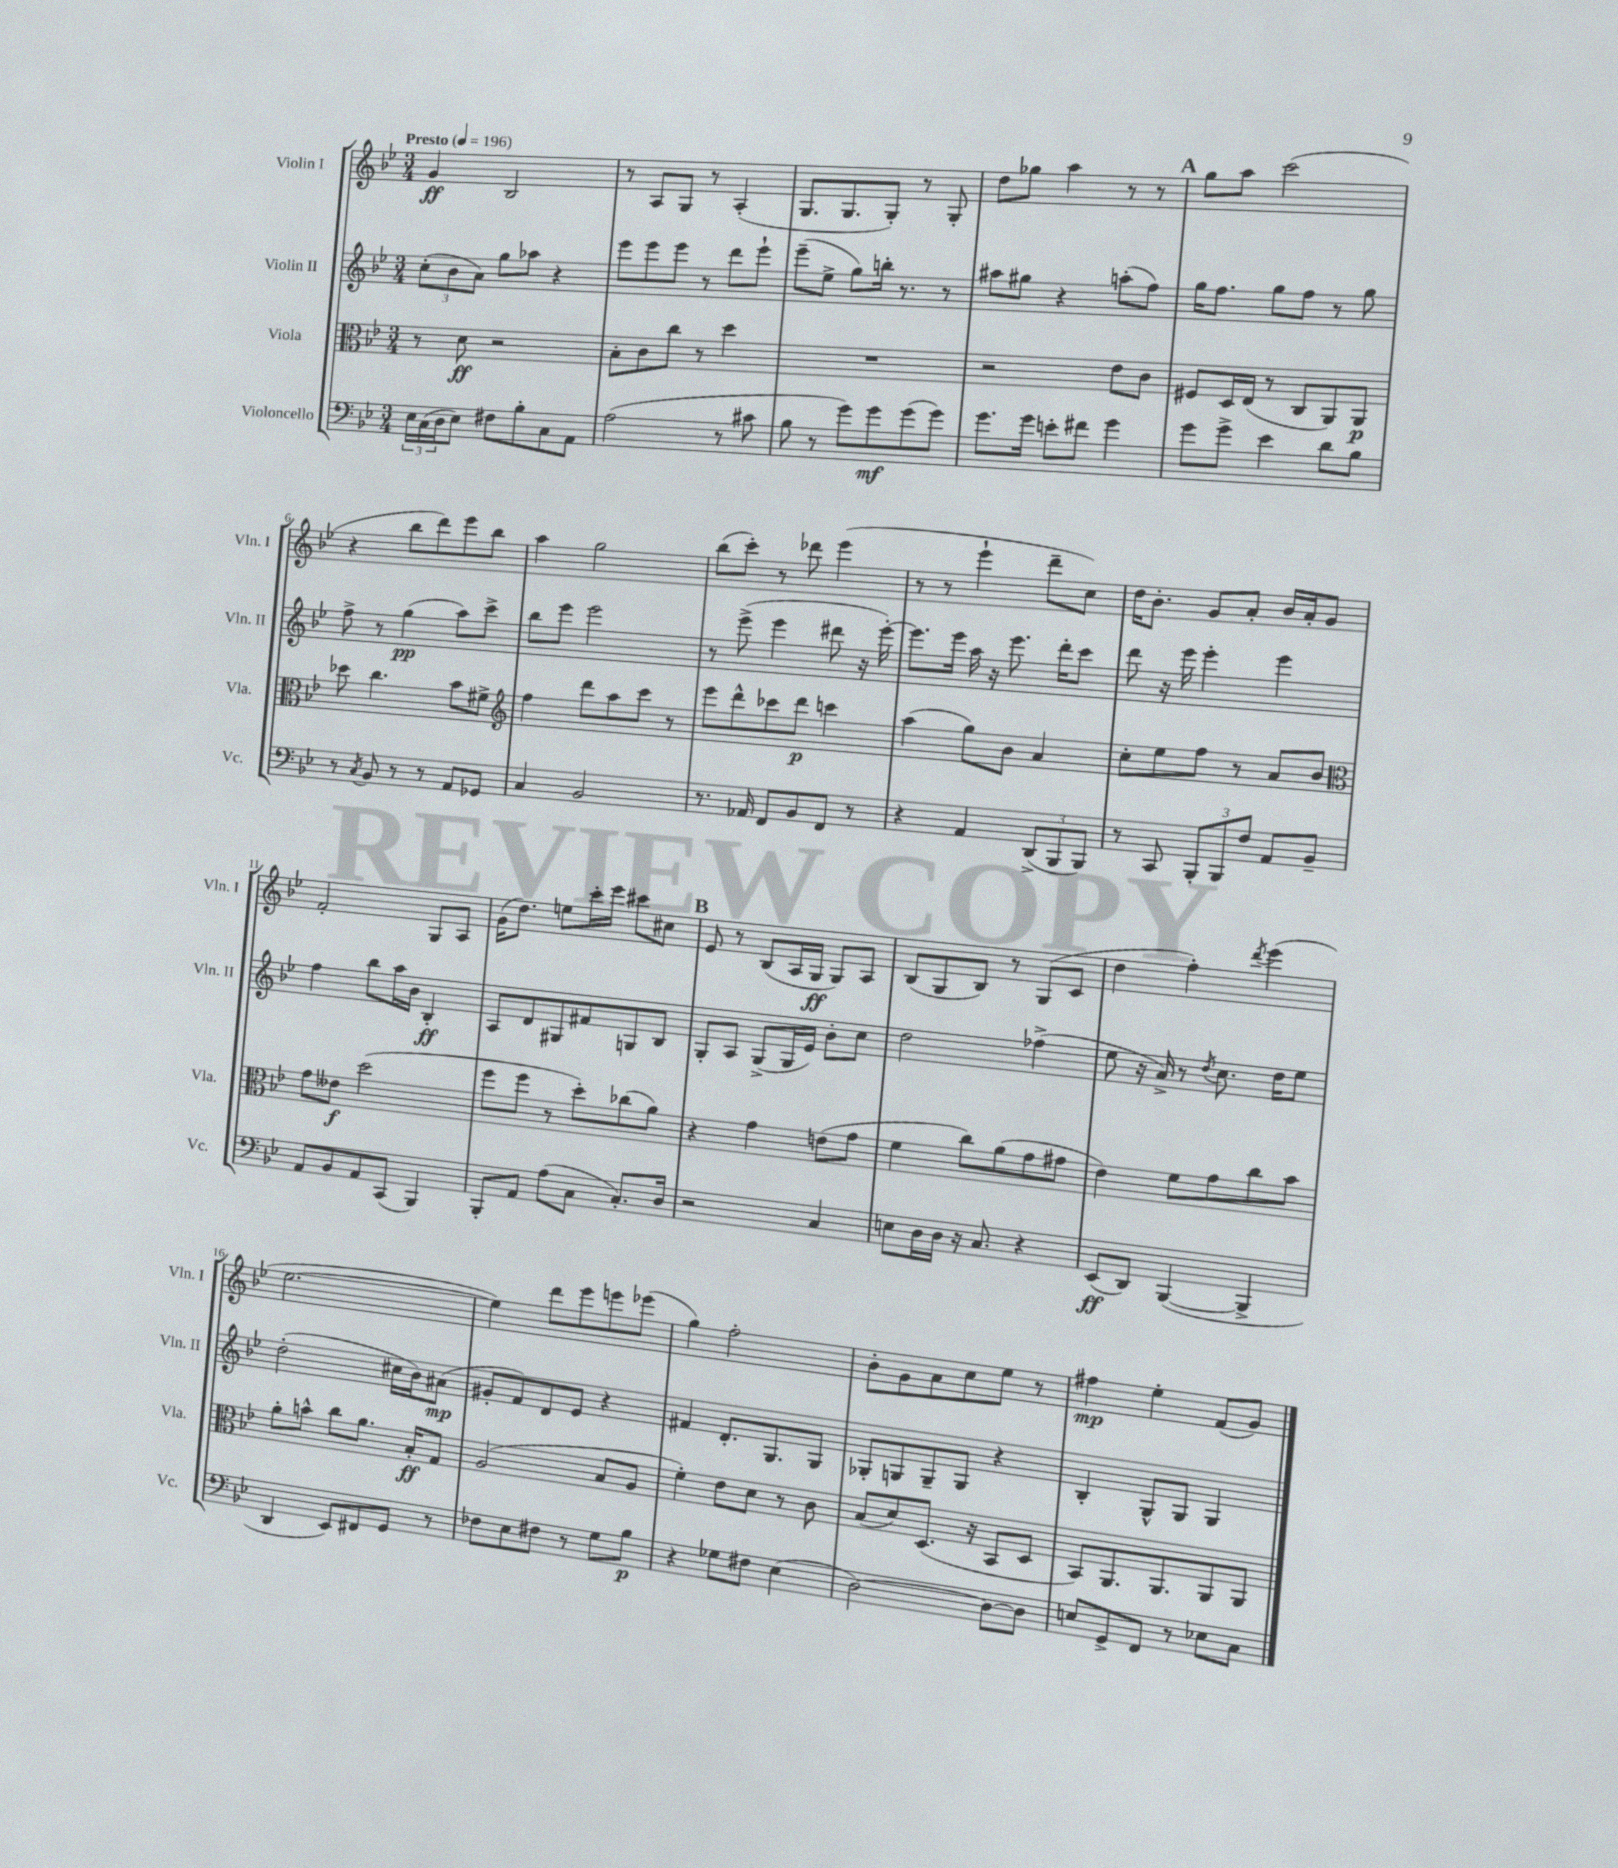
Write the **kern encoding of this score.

**kern	**kern	**kern	**kern
*staff4	*staff3	*staff2	*staff1
*clefF4	*clefC3	*clefG2	*clefG2
*k[b-e-]	*k[b-e-]	*k[b-e-]	*k[b-e-]
*M3/4	*M3/4	*M3/4	*M3/4
*MM196	*MM196	*MM196	*MM196
24E-\LL	8r	(12cc'\L	4g/
(24C\	.	.	.
24D\J	.	12b-\	.
8E-\J)	8d\	.	.
.	.	12a\J)	.
8F#\L	2r	8gg\L	2B-/
8B-'\	.	8aa-\J	.
8C\	.	4r	.
8AA\J	.	.	.
=	=	=	=
(2A\	8B-'\L	8eee-\L	8r
.	8c\	8eee-\	8A/L
.	8cc\J	8eee-\J	8G/J
.	8r	8r	8r
8r	4dd\	8ddd\L	(4A'/
8c#\	.	8eee-`\J	.
=	=	=	=
8B-\	2.r	(8eee-~\L	8.G/L
8r	.	8ee-^\J	.
.	.	.	8.G/
8g\L)	.	8gg\L)	.
8g\	.	16bb'\Jk	8G'/J)
.	.	8.r	.
(8g\	.	.	8r
8g\J)	.	8r	8G'/
=	=	=	=
8.g\L	2r	8aa#\L	8dd\L
.	.	8gg#\J	8gg-\J
16g\Jk	.	.	.
8e'\L	.	4r	4aa\
8f#\J	.	.	.
4g\	8e-\L	(8aa'\L	8r
.	8c\J	8ff\J)	8r
=	=	=	=
8g\L	8F#/L	16gg\LK	8gg\L
.	.	8.ff\J	.
8g^\J	16D/L	.	8aa\J
.	(16E-/JJ	.	.
4e-\	8r	8gg\L	(2ccc\
.	8C/L	8ff\J	.
8d\L	8AA/)	8r	.
8B-\J	8AA/J	8gg\	.
=	=	=	=
8r	8dd-\	8ff^\	4r
8qC/	.	.	.
8BB-/	4.cc\	8r	.
8r	.	(4gg\	8bb-\L
8r	.	.	8ddd\)
8AA/L	8b-\L	8aa\L)	8eee-\
8GG-/J	8f#^\J	8ccc^\J	8bb-\J
=	=	=	=
*	*clefG2	*	*
4C/	4ff\	8bb-\L	4aa\
.	.	8eee-\J	.
2BB-/	8ddd\L	2eee-\	2gg\
.	8aa\	.	.
.	8ccc\J	.	.
.	8r	.	.
=	=	=	=
8.r	8eee-\L	8r	(8bb-\L
.	8ddd^^\	(8eee-^\	8ccc'\J)
16AA-/	.	.	.
8FF/L	8ccc-\	4eee-\	8r
8BB-/	8ddd\J	.	8ddd-\
8FF/J	4ccc\	8ddd#\	(4eee-\
8r	.	16r	.
.	.	[16eee-'\)	.
=	=	=	=
4r	(4aa\	8.eee-\]L	8r
.	.	.	8r
.	.	16eee-\Jk	.
4AA/	8gg\L)	16aa\	4eee-`\
.	.	16r	.
.	8b-\J	8.eee-\	.
(12DD^/L	4a/	.	8ddd~\L
.	.	16ddd'\LK	.
12BBB-/	.	.	.
.	.	8ccc\J	8cc\J)
12BBB-/J)	.	.	.
=	=	=	=
8r	8cc'\L	8ddd\	16dd\LK
.	.	.	8.b-'\J
8CC/	8ee-\	16r	.
.	.	16eee-\	.
12BBB-'/L	8ff\J	4eee-'\	8g/L
12BBB-/	.	.	.
.	8r	.	8a'/J
12F/J	.	.	.
8AA/L	8a/L	4eee-\	16b-/LL
.	.	.	16a'/J
8BB-~/J	8b-/J	.	8g/J
=	=	=	=
*	*clefC3	*	*
8AA/L	8g\L	4ff\	2f'/
8BB-/	8e--\J	.	.
8AA/	(2dd\	8bb-\L	.
(8CC/J	.	16aa\L	.
.	.	16b-\JJ	.
4BBB-/)	.	4B-'/	8G/L
.	.	.	8A/J
=	=	=	=
8BBB-'/L	8ff\L	8A/L	(16g\LK
.	.	.	8.dd\J)
8AA/J	8ff\J	8d/	.
(8A\L	8r	8G#/	8ee\L
8C\J	8dd'\L)	8f#/	16ccc'\L
.	.	.	16eee-\JJ
8.C'/L)	(8cc-\	8G/	8ccc#\L
.	8a\J)	8B-/J	8cc#\J
16D/Jk	.	.	.
=	=	=	=
2r	4r	8G'/L	8e-/
.	.	8A/J	8r
.	4g\	(8G^/L	(8B-/L
.	.	16G/L	16A/L
.	.	16e-/JJ)	16G/JJ
4C/	(8e\L	8b-'\L	8G/L)
.	8g\J	8cc\J	8A/J
=	=	=	=
8E\L	4f\	2dd\	(8B-/L
16D\L	.	.	8G/
16D\JJ	.	.	.
16r	8cc\L)	.	8B-/J)
8.C/	.	.	.
.	(8a\	.	8r
4r	8g\	(4ff-^\	(8G/L
.	8g#\J	.	8c/J
=	=	=	=
(8EE-/L	4e-\)	8ee-\	4dd\
8DD/J)	.	16r	.
.	.	16a^/)	.
([4BBB-/	8f\L	8r	4ff'\)
.	.	8qdd/	.
.	8g\	8.cc\	.
.	.	.	8qddd/
4BBB-^/]	8cc\	.	(4eee-\
.	.	16dd\LK	.
.	8b-\J	8ee-\J	.
=	=	=	=
4DD/	8a'\L	(2dd'\	[2.ee-\
.	8b^^\J	.	.
8EE-/L)	8cc\L	.	.
8FF#/	8.a\J	.	.
8GG/J	.	16cc#\LL	.
.	16B-'/LK	16b-\J)	.
8r	8G/J	(8a#\J	.
=	=	=	=
8F-\L	(2A/	8g#'/L	4ee-\])
8E-\	.	8f/)	.
8F#\J	.	8d/	8ddd\L
8r	.	8e-/J	8eee-\
8G\L	8B-/L	4r	8eee\
8B-\J	8A/J	.	(8eee-\J
=	=	=	=
4r	4f'\)	4f#/	4gg\)
8G-\L	8e-\L	8.d'/L	2ff'\
8F#\J	8d\J	.	.
.	.	8.G/	.
(4E-\	8r	.	.
.	8c\	8G/J	.
=	=	=	=
[2D\)	(8B-/L	8G-'/L	8b-'\L
.	8d/)	8G/	8g\
.	(8.D/J	8G~/	8a\
.	.	8G/J	8cc\
.	16r	.	.
8D\_L	8BB-/L	4r	8ee-\J
8D\]J	8D/J	.	8r
=	=	=	=
8E/L	8BB-/L)	4B-'/	4ff#\
8GG^/	8.AA/	.	.
8FF/J	.	8G^^/L	4ee-'\
.	8.AA/	.	.
8r	.	8G/J	.
8E-\L	8AA/	4G/	(8f/L
8C\J	8AA/J	.	8g/J)
==	==	==	==
*-	*-	*-	*-
